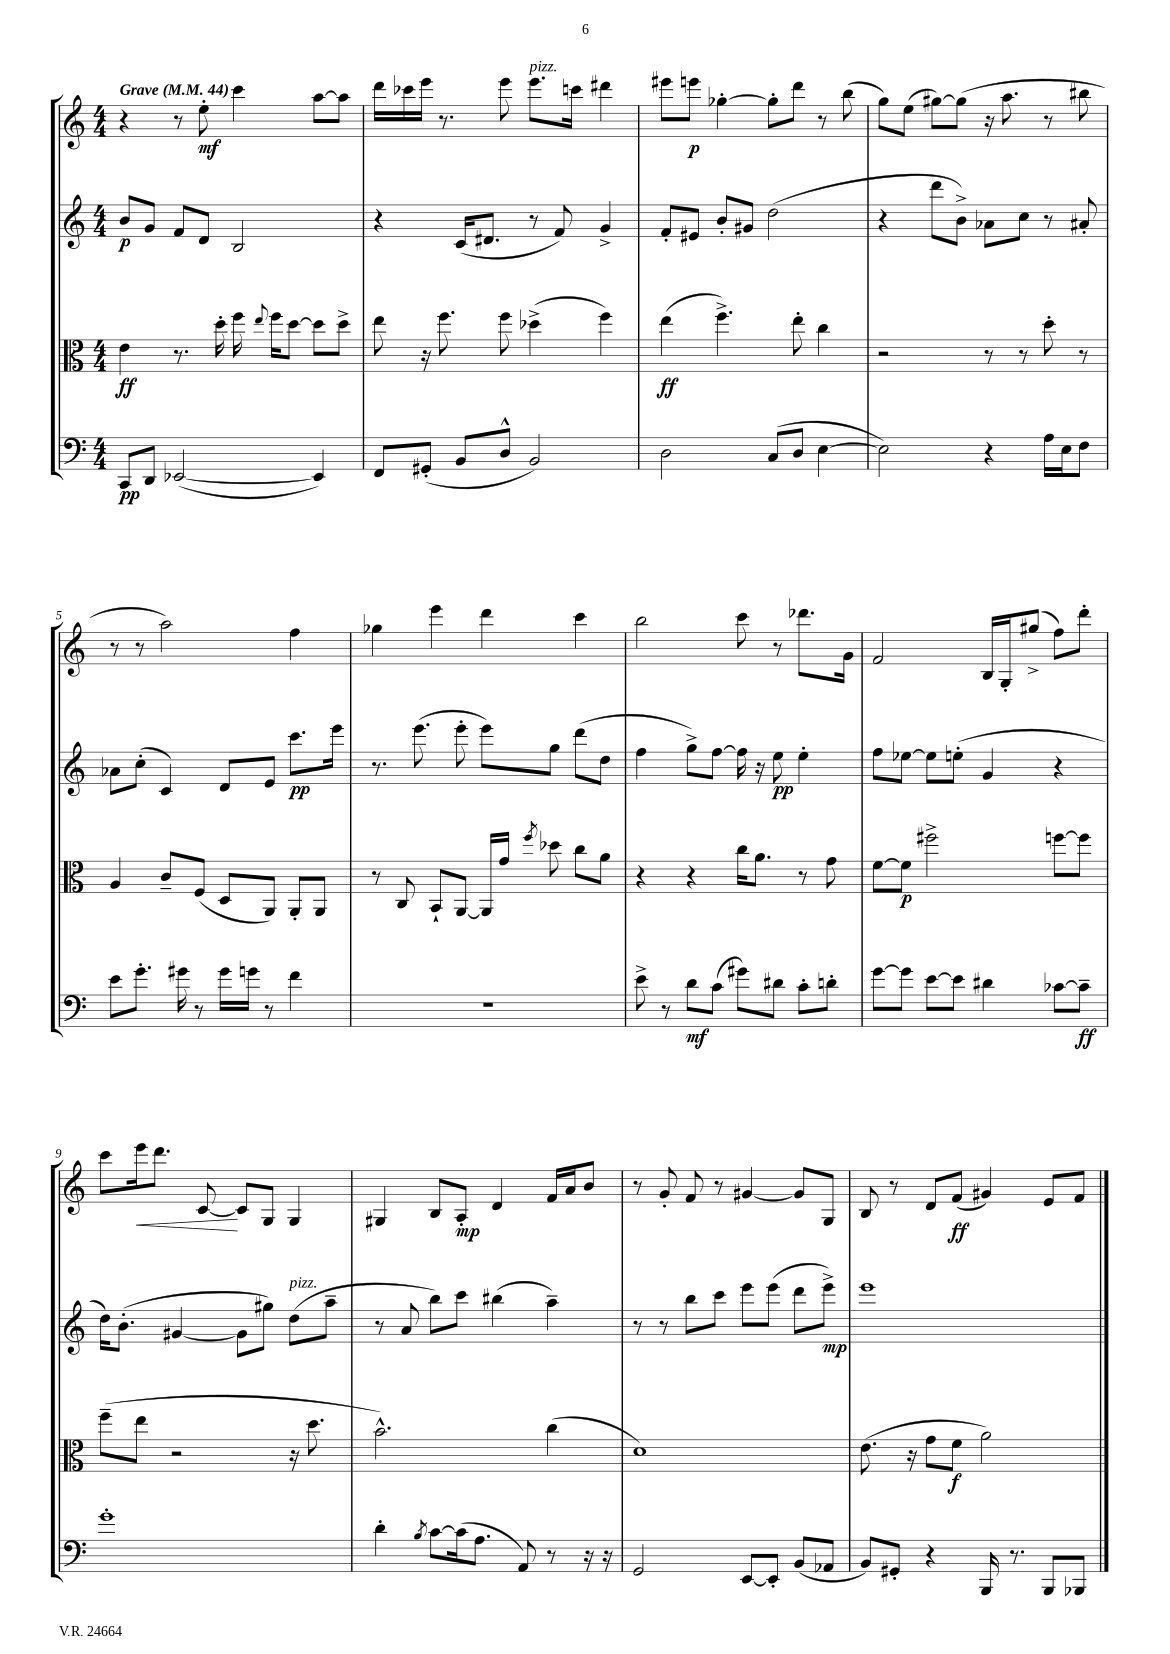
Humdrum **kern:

**kern	**kern	**kern	**kern
*staff4	*staff3	*staff2	*staff1
*clefF4	*clefC3	*clefG2	*clefG2
*k[]	*k[]	*k[]	*k[]
*M4/4	*M4/4	*M4/4	*M4/4
*MM44	*MM44	*MM44	*MM44
8CC	4e	8b	4r
8DD	.	8g	.
([2EE-	8.r	8f	8r
.	.	8d	8ee'
.	16dd'	.	.
.	16ff	2B	4ccc
.	8qqee	.	.
.	16ff	.	.
.	[8dd	.	.
4EE-])	8dd]	.	[8aa
.	8dd^	.	8aa]
=	=	=	=
8FF	8ee	4r	16ddd
.	.	.	16ccc-
(8GG#'	16r	.	16eee
.	8.ff	.	8.r
8BB	.	(16c	.
.	.	8.d#	.
8D^^	8ff	.	8eee
2BB)	(4dd-^	8r	8.eee
.	.	8f)	.
.	.	.	16ccc
.	4ff)	4g^	4ddd#
=	=	=	=
2D	(4ee	8f'	8eee#
.	.	8e#	8eee
.	4.ff^)	8b'	[4gg-'
.	.	8g#	.
(8C	.	(2dd	8gg-']
8D	8ee'	.	8ddd
[4E	4cc	.	8r
.	.	.	(8bb
=	=	=	=
2E])	2r	4r	8gg)
.	.	.	(8ee
.	.	8ddd	[8gg#)
.	.	8b^)	(8gg#]
4r	8r	8a-	16r
.	.	.	8.aa
.	8r	8cc	.
16A	8dd'	8r	8r
16E	.	.	.
8F	8r	8a#'	8bb#
=	=	=	=
8e	4A	8a-	8r
8.g'	.	(8cc'	8r
.	8c~	4c)	2aa)
16g#	.	.	.
8r	(8F	.	.
16g#	8D	8d	.
16g	.	.	.
8r	8AA)	8e	.
4f	8AA'	8.ccc	4ff
.	8AA	.	.
.	.	16eee	.
=	=	=	=
1r	8r	8.r	4gg-
.	8C	.	.
.	.	(8.eee	.
.	8BB`	.	4eee
.	[8AA	8eee'	.
.	16AA]	8eee)	4ddd
.	16g	.	.
.	8qff	.	.
.	8dd-	8gg	.
.	8cc	(8ddd	4ccc
.	8a	8dd	.
=	=	=	=
8e^	4r	4ff	2bb
8r	.	.	.
8d	4r	8gg^)	.
(8c	.	[8ff	.
8g#)	16cc	16ff]	8ccc
.	8.a	16r	.
8d#	.	8ee	8r
8c'	8r	4ee'	8.ddd-
8d'	8g	.	.
.	.	.	16g
=	=	=	=
[8g	[8f	8ff	2f
8g]	8f]	[8ee-	.
[8e	2ff#^	8ee-]	.
8e]	.	(8ee'	.
4d#	.	4g	16B
.	.	.	16G'
.	.	.	(8gg#^
[8c-	[8ff	4r	8ff)
8c-~]	8ff]	.	8ddd'
=	=	=	=
1g'	(8ff~	16dd)	8ccc
.	.	(8.b'	.
.	8ee	.	16eee
.	.	.	8.ddd
.	2r	[4g#	.
.	.	.	[8c
.	.	8g#]	8c]
.	.	8gg#)	8G
.	16r	(8dd	4G
.	8.dd	.	.
.	.	8aa~	.
=	=	=	=
4d'	2.b^^)	8r	4G#
.	.	8a	.
8qB	.	.	.
[8c	.	8bb)	8B
(16c]	.	8ccc	8A'
8.A	.	.	.
.	.	(4bb#	4d
8AA)	.	.	.
8r	(4cc	4aa~)	16f
.	.	.	16a
16r	.	.	8b
16r	.	.	.
=	=	=	=
2GG	1d)	8r	8r
.	.	8r	8g'
.	.	8bb	8f
.	.	8ccc	8r
[8EE	.	8eee	[4g#
8EE']	.	(8eee	.
(8BB	.	8ddd	8g#]
8AA-	.	8eee^)	8G
=	=	=	=
8BB)	(8.e	1eee	8B
8GG#'	.	.	8r
.	16r	.	.
4r	8g	.	8d
.	8f	.	(8f
16BBB	2a)	.	4g#)
8.r	.	.	.
8BBB	.	.	8e
8BBB-	.	.	8f
==	==	==	==
*-	*-	*-	*-
